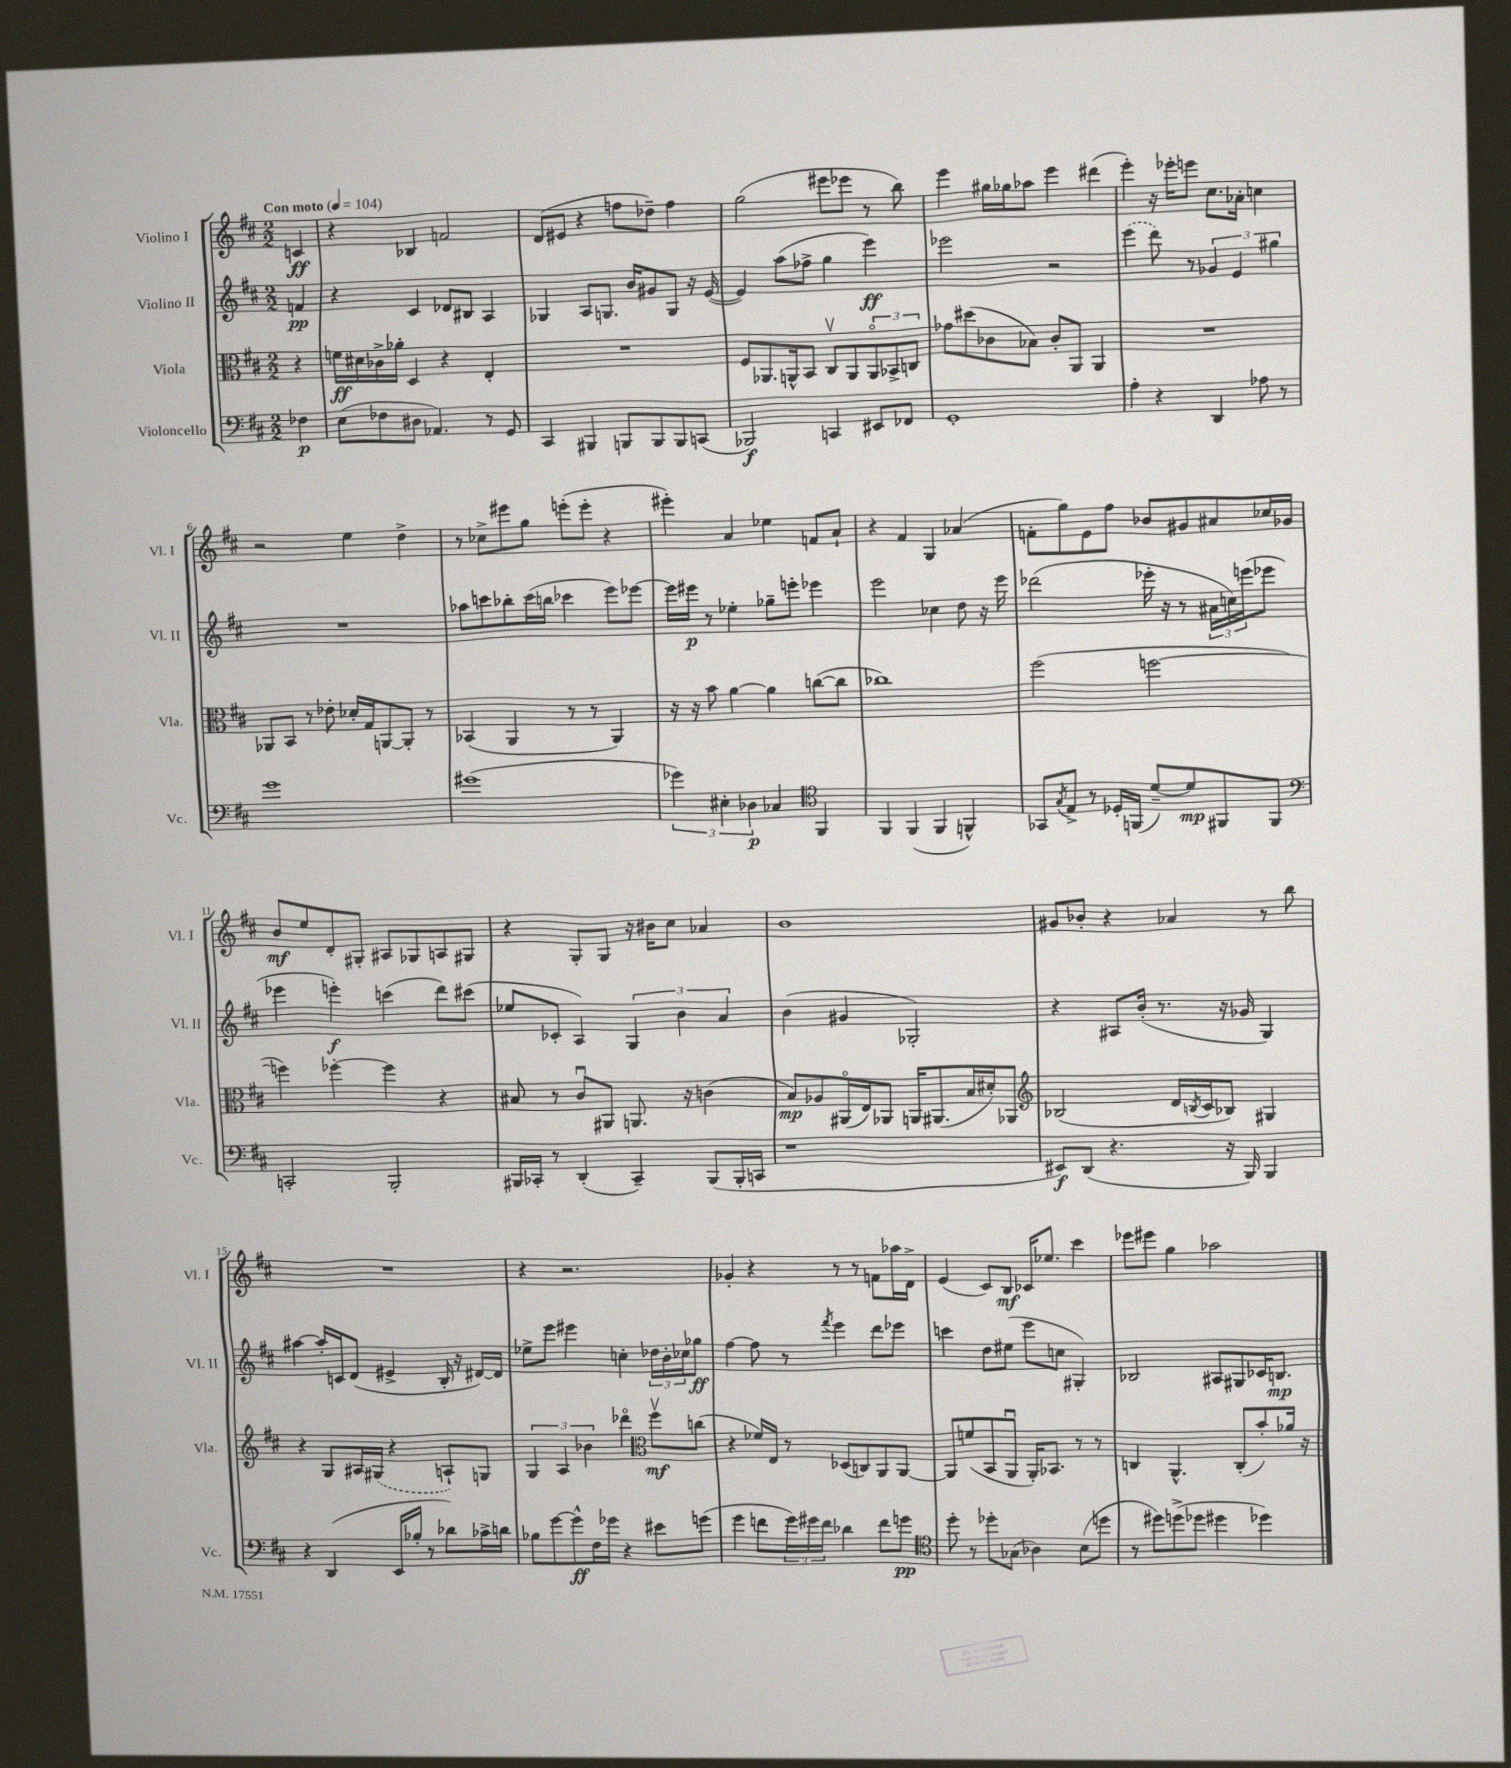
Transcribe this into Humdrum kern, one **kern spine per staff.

**kern	**kern	**kern	**kern
*staff4	*staff3	*staff2	*staff1
*clefF4	*clefC3	*clefG2	*clefG2
*k[f#c#]	*k[f#c#]	*k[f#c#]	*k[f#c#]
*M2/2	*M2/2	*M2/2	*M2/2
*MM104	*MM104	*MM104	*MM104
4F-\	4r	4f/	4c/
=	=	=	=
(8E\L	16f\LL	4r	4r
.	16d#\	.	.
8F-\	16c-^\	.	.
.	16a-'\JJ	.	.
8D#\J	4D/	4c#/	4B-/
4.AA-/)	.	.	.
.	4r	8d-/L	2f/
.	.	8B#/J	.
8r	4E'/	4A/	.
8GG/	.	.	.
=	=	=	=
4CC#/	1r	4G-/	(8d/L
.	.	.	8e#/J
4BBB#/	.	8A/L	4r
.	.	8.G/J	.
8BBB/L	.	.	8ff\L
.	.	16b/LK	.
8BBB/	.	8g#/	8dd-~\J)
8BBB/	.	8G/J	4ff\
(8CC/J	.	16r	.
.	.	([16e/	.
=	=	=	=
2BBB-/)	8F#/L	4e/])	(2gg\
.	8.AA-/	.	.
.	.	(8aa\L	.
.	16AA^^/k	.	.
.	8BB/J	8ff-^\J	.
4CC/	8C#v/L	4gg\	8eee#\L
.	8AA/	.	8eee-\J
8EE#/L	12AAo/	4eee\)	8r
.	12BB-^/	.	.
8FF-/J	.	.	8bb\)
.	12C/J	.	.
=	=	=	=
1GG'	8g-\L	2eee-\	4eee\
.	(8dd#\	.	.
.	8c-\	.	16gg#\LL
.	.	.	16gg-\J
.	8B-\J)	.	8aa-\J
.	8c-'/L	2r	4eee\
.	8AA/J	.	.
.	4AA/	.	(4ddd#\
=	=	=	=
4A'\	1r	(4eee\	4eee'\)
4r	.	8ddd\)	16r
.	.	.	16eee-'\LK
.	.	8r	8eee\J
4DD/	.	6g-/	8.cc#\L
.	.	6e/	.
.	.	.	16a-'\Jk
8A-\	.	.	4cc\
.	.	6gg#\	.
8r	.	.	.
=	=	=	=
1g	8AA-/L	1r	2r
.	8BB/J	.	.
.	8r	.	.
.	8e-'\	.	.
.	16d-'/LL	.	4ee\
.	16G/J	.	.
.	[8AA/	.	.
.	8AA'/]J	.	4dd^\
.	8r	.	.
=	=	=	=
(1g#	(4BB-/	8aa-\L	8r
.	.	8ccc\	8cc-^\L
.	4AA/	8bb-'\	8eee#\
.	.	(16ccc\L	8gg\J
.	.	16bb\JJ	.
.	8r	4ccc-\	(8eee'\L
.	8r	.	8eee'\J
.	4AA/)	8eee\L)	4r
.	.	[8eee-\J	.
=	=	=	=
6g-\)	16r	16eee-\]LL	4eee#'\)
.	16r	16eee#\JJ	.
.	8b\	8r	.
6E#'\	.	.	.
.	[4a\	4ee-'\	4a/
6D-\	.	.	.
4C-/	4a\]	8gg-~\L	4ee-\
.	.	8eee'\J	.
*clefC4	*	*	*
4FF#/	([8cc\L	4eee-\	8f/L
.	8cc\]J	.	8a`/J
=	=	=	=
4FF#/	1cc-)	2eee\	4r
(4FF#/	.	.	4f#/
4FF#/	.	4cc-\	4G/
4FF^^/)	.	8dd\	(4a-/
.	.	16r	.
.	.	16eee\	.
=	=	=	=
8GG-/L	(2ff#\	(2ddd-\	8f'\L
8qG/	.	.	.
8E^/J	.	.	8gg\)
8r	.	.	8e\
16D-'/LL	.	.	8ff#\J
(16FF/JJ	.	.	.
[8d~/L)	[2ff\	16eee-'\	8b-/L
.	.	16r	.
8d/]	.	8r	8g#/
8FF#/	.	24a#\LL	8a#/
.	.	24cc\)	.
.	.	(24eee\J	.
8FF#/J	.	8eee-\J	16cc-/L
.	.	.	16g-/JJ
=	=	=	=
*clefF4	*	*	*
2CC'/	4ff\])	4eee-\	8b/L
.	.	.	8ee/
.	[4ff-'\	4eee'\)	8d'/
.	.	.	8G#'/J
2BBB'/	4ff-\]	(4ccc\	8A#/L
.	.	.	8G-/
.	4r	8ddd\L)	8A/
.	.	(8ccc#\J	8G#/J
=	=	=	=
16BBB#/LL	8B#/	8ee-/L	4r
16CC-'/JJ	.	.	.
8r	8r	8c-'/J	.
(4DD'/	8c#u/L	4A/)	8G'/L
.	8AA#/J	.	8G/J
4CC-~/)	8.AA/	6G/	16r
.	.	.	16b#\LK
.	.	.	8cc#\J
.	.	6b\	.
.	16r	.	.
(8BBB#/L	(4c\	.	4a-/
.	.	6a/	.
16BBB#'/L	.	.	.
16CC/JJ	.	.	.
=	=	=	=
1r	8B/L)	(4b\	1b
.	8A-/	.	.
.	(16AA#o/L	4g#/	.
.	16E/J)	.	.
.	8AA-/J	.	.
.	16AA/LK	2G-'/)	.
.	(8.AA#/	.	.
.	16B/L	.	.
.	16d#'/J)	.	.
.	8AA-/J	.	.
=	=	=	=
*	*clefG2	*	*
8EE#/L)	(2B-/	4r	8g#/L
(8DD/J	.	.	8b-'/J
4.r	.	8A#/L	4r
.	.	(16b'/Jk	.
.	.	8.r	.
.	16d/LL	.	4a-/
.	8qB/	.	.
.	16c#/J	.	.
16r	8B-/J)	16r	.
16BBB/)	.	16g-/	.
4BBB/	4G#/	4G/)	8r
.	.	.	8bb\
=	=	=	=
4r	4r	[4aa#\	1r
(4DD/	8G/L	16aa#'/]LL	.
.	.	16c/J	.
.	16A#/L	(8d/J	.
.	(16G#/JJ	.	.
16EE/LL	4r	4e#^/	.
16B-'/JJ	.	.	.
8r	.	.	.
8d-\L)	8A`/L)	16B'/	.
.	.	16r	.
16c-^\L	8G/J	[16d#/LL)	.
16d\JJ	.	16d#/]JJ	.
=	=	=	=
8B-\L	6G/	8ee-^\L	4r
[8g\	.	8eee\J	.
.	6A/	.	.
8g^^\]	.	4eee#\	2.r
.	6b-\	.	.
16F#\L	.	.	.
16g-\JJ	.	.	.
4r	4ddd-o\	4cc'\	.
*	*clefC3	*	*
8e#\L	8ff#v\L	24dd-\LL	.
.	.	24b'\	.
.	.	24cc-\J	.
(8g\J	(8cc\J	8gg-\J	.
=	=	=	=
4g\	4r	[4ff#\	4g-'/
8f\L	16f-/LL)	8ff#\]	4r
.	16E/JJ	.	.
24g\L)	8r	8r	.
24g#\	.	.	.
24f\JJ	.	.	.
.	.	8qfff#/	.
4d-\	(8D-/L	4eee\	8r
.	8C/)	.	8r
8f\L	8AA/	8ddd\L	8f\L
8g\J	[8AA/J	8eee-\J	16aa-\L
.	.	.	16d^\JJ
=	=	=	=
*clefC4	*	*	*
8dd'\	8AA/]L	4ccc\	(4e/
8r	(8f/	.	.
8dd-'\L	8BB/	8dd\L	8c#/L)
(8G-\J	8AAu/J	(8ee#\J	8B/J
4A-\)	16AA'/LK)	8eee\L	16c-/LK
.	8.BB-/J	.	8.ee-/J
.	.	8cc\J	.
(8B\L	8r	4G#'/)	4ccc#\
8dd\J	8r	.	.
=	=	=	=
8r	4C/	2B-/	8eee-\L
8dd#\L)	.	.	8eee#\J
(8dd^\	4.AA^^/	.	4gg\
8dd-\J	.	.	.
4dd#\	.	8A#/L	2aa-\
.	(8C'/L	8G#/	.
4dd-\)	8b'/)	16c-/K	.
.	.	8.B/J	.
.	16a-/Jk	.	.
.	16r	.	.
==	==	==	==
*-	*-	*-	*-
